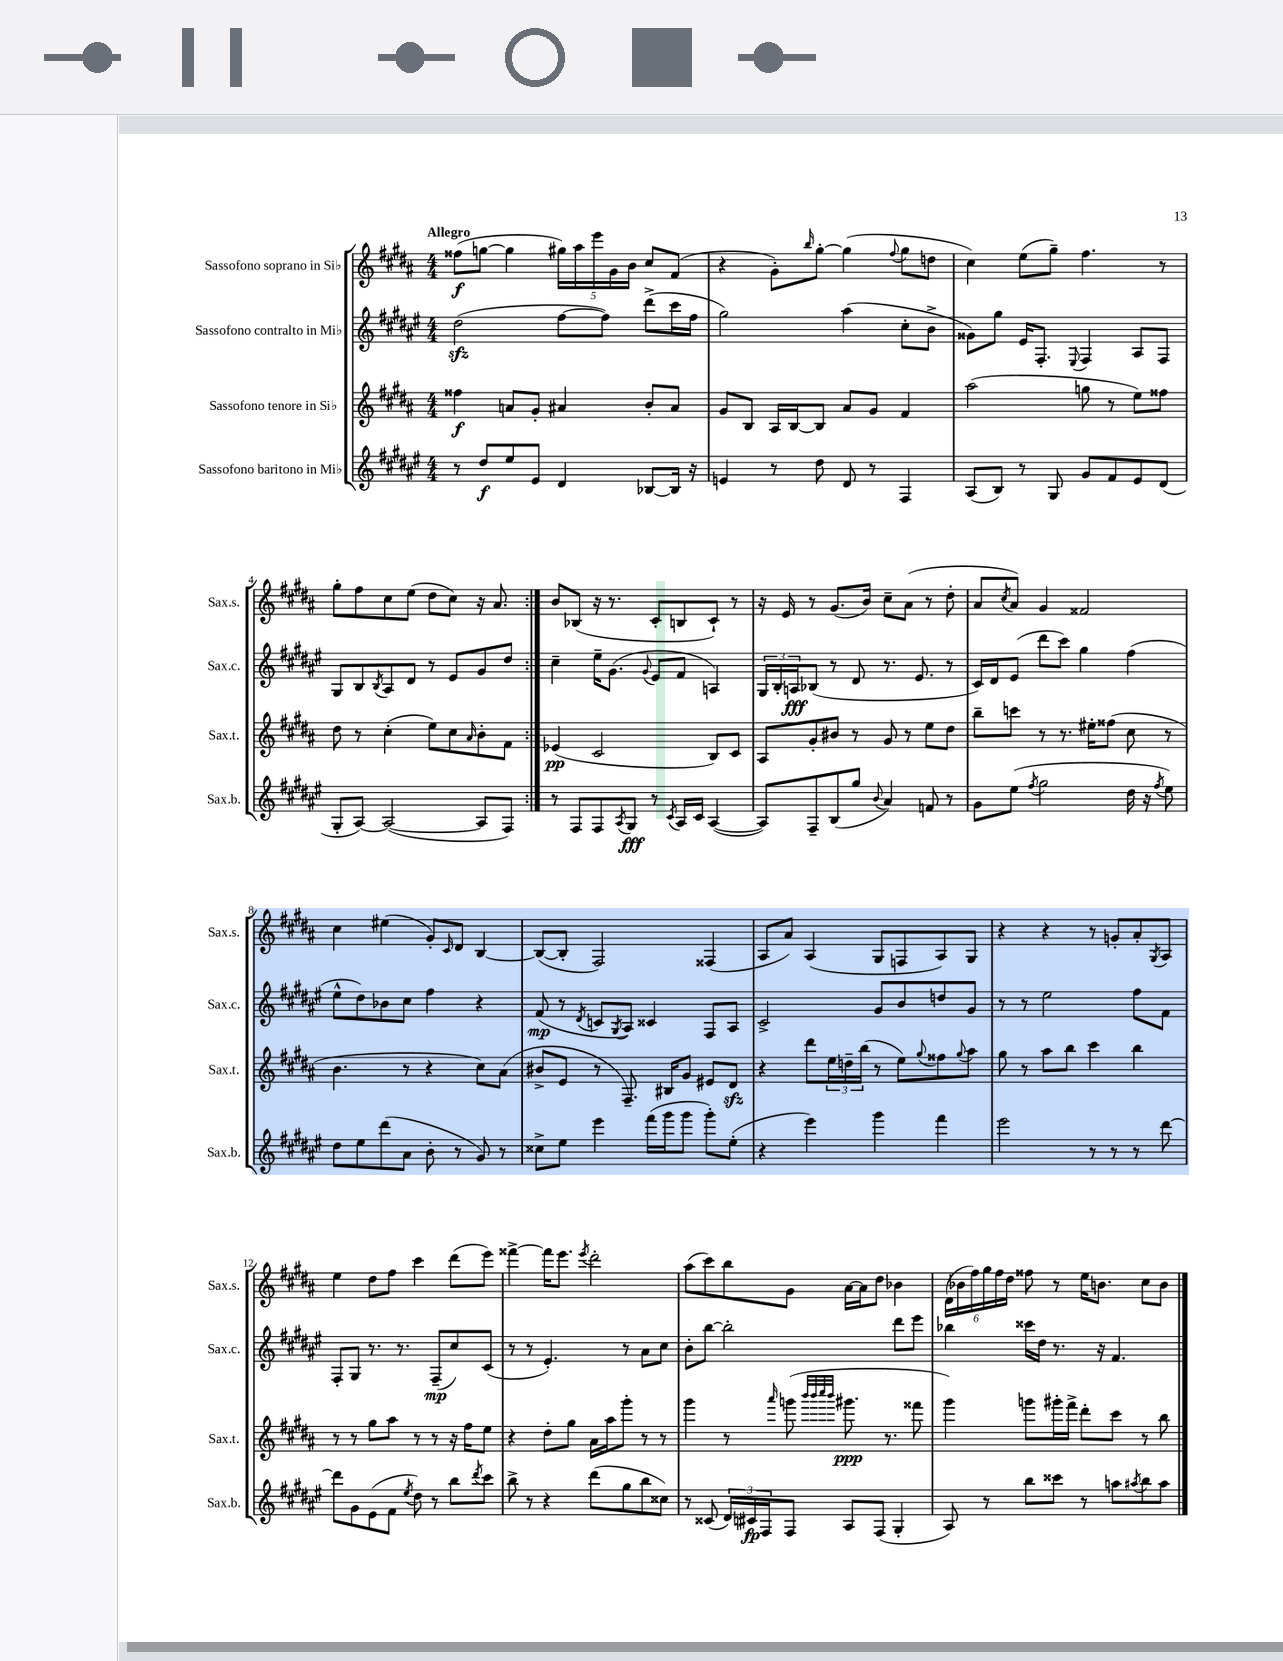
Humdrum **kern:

**kern	**dynam	**kern	**dynam	**kern	**dynam	**kern	**dynam
*part4	*part4	*part3	*part3	*part2	*part2	*part1	*part1
*staff4	*staff4	*staff3	*staff3	*staff2	*staff2	*staff1	*staff1
*I"Sassofono baritono in Mi♭	*	*I"Sassofono tenore in Si♭	*	*I"Sassofono contralto in Mi♭	*	*I"Sassofono soprano in Si♭	*
*I'Sax.b.	*	*I'Sax.t.	*	*I'Sax.c.	*	*I'Sax.s.	*
*clefG2	*	*clefG2	*	*clefG2	*	*clefG2	*
*k[f#c#g#d#a#e#]	*	*k[f#c#g#d#a#]	*	*k[f#c#g#d#a#e#]	*	*k[f#c#g#d#a#]	*
*M4/4	*	*M4/4	*	*M4/4	*	*M4/4	*
=1	=1	=1	=1	=1	=1	=1	=1
!	!	!	!	!	!	!LO:TX:a:B:t=Allegro	!
8r	.	4ff##X\	f	(2dd#zz\	.	(8ff##X\L	f
8dd#/L	f	.	.	.	.	[8ggn\J	.
8ee#/	.	8an/L	.	.	.	4gg\]	.
8e#/J	.	8g#'/J	.	.	.	.	.
4d#/	.	4a#X/	.	[8ff#\L	.	20gg#X\LL)	.
.	.	.	.	.	.	20aa#\	.
.	.	.	.	.	.	20eee\	.
.	.	.	.	8ff#\J])	.	.	.
.	.	.	.	.	.	20g#\	.
.	.	.	.	.	.	20b\JJ	.
[8B-X/L	.	8b'/L	.	(8ddd#^\L	.	8cc#/L	.
16B-/Jk]	.	8a#/J	.	16ccc#\L	.	(8f#/J	.
16r	.	.	.	16ff#\JJ	.	.	.
=2	=2	=2	=2	=2	=2	=2	=2
4en/	.	8g#/L	.	2gg#\)	.	4r	.
.	.	8B/J	.	.	.	.	.
8r	.	16A#/LL	.	.	.	8g#'\L)	.
.	.	[16B/J	.	.	.	.	.
.	.	.	.	.	.	16qqbb/	.
8dd#\	.	8B/J]	.	.	.	[8gg#'\J	.
8d#/	.	8a#/L	.	(4aa#\	.	(4gg#\]	.
8r	.	8g#/J	.	.	.	.	.
.	.	.	.	.	.	8qqff#/	.
4F#/	.	4f#/	.	8cc#'\L	.	8gg#\L	.
.	.	.	.	8b^\J	.	8ddn\J	.
=3	=3	=3	=3	=3	=3	=3	=3
(8A#/L	.	(2aa#\	.	8g##X\L)	.	4cc#\)	.
8B/J)	.	.	.	8gg#\J	.	.	.
8r	.	.	.	16e#/KL	.	(8ee\L	.
.	.	.	.	8.F#'/J	.	.	.
8G#/	.	.	.	.	.	8gg#~\J)	.
.	.	.	.	8qqE#/	.	.	.
8g#/L	.	8ggn\	.	4F#/	.	4.ff#\	.
8f#/	.	8r	.	.	.	.	.
8e#/	.	8ee\L)	.	8A#/L	.	.	.
(8d#/J	.	8ff##X\J	.	8F#/J	.	8r	.
!!LO:LB:g=z
=4	=4	=4	=4	=4	=4	=4	=4
8G#'/L	.	8dd#\	.	8G#/L	.	8gg#'\L	.
[8A#/J)	.	8r	.	8B/	.	8ff#\	.
.	.	.	.	8qB/	.	.	.
(2A#/_	.	(4cc#'\	.	8A#/	.	8cc#\	.
.	.	.	.	8d#/J	.	(8ee\J	.
.	.	8ee\L)	.	8r	.	8dd#\L	.
.	.	8cc#\	.	8e#/L	.	8cc#\J)	.
.	.	16qqa#/	.	.	.	.	.
8A#/L]	.	8b'\	.	8g#/	.	16r	.
.	.	.	.	.	.	8.a#/	.
8F#/J)	.	8f#\J	.	8dd#/J	.	.	.
=5:|!	=5:|!	=5:|!	=5:|!	=5:|!	=5:|!	=5:|!	=5:|!
8r	.	(4e-X/	pp	4cc#~\	.	8b/L	.
8F#/L	.	.	.	.	.	(8B-X/J	.
8F#/	.	2c#/	.	16ee#~\KL	.	16r	.
.	.	.	.	(8.g#\J	.	8.r	.
8qA#/	.	.	.	.	.	.	.
8G#/J	fff	.	.	.	.	.	.
.	.	.	.	8qqg#/	.	.	.
8r	.	.	.	8e#/L	.	8c#'/L	.
8qc#/	.	.	.	.	.	.	.
16A#/LL	.	.	.	8f#/J	.	8Bn/	.
16c#/JJ	.	.	.	.	.	.	.
([4A#/	.	8B/L)	.	4An/)	.	8c#`/J)	.
.	.	8c#/J	.	.	.	8r	.
=6	=6	=6	=6	=6	=6	=6	=6
8A#/L])	.	8A#/L	.	24G#/LL	.	16r	.
.	.	.	.	24B'/	.	.	.
.	.	.	.	.	.	16e/	.
.	.	.	.	24An/J	fff	.	.
8F#~/	.	8g#'/	.	(8B-X/J	.	8r	.
(8B/	.	8b#X/J	.	8r	.	(8.g#/L	.
8gg#/J	.	8r	.	8d#/	.	.	.
.	.	.	.	.	.	16b/Jk)	.
8qqb/	.	.	.	.	.	.	.
4a#/)	.	8g#/	.	8.r	.	8cc#~\L	.
.	.	8r	.	.	.	(8a#\J	.
.	.	.	.	8.e#/	.	.	.
8fn/	.	8ee\L	.	.	.	8r	.
8r	.	8dd#\J	.	8r	.	8dd#'\	.
=7	=7	=7	=7	=7	=7	=7	=7
8g#\L	.	8bb~\L	.	16c#/LL)	.	8a#/L	.
.	.	.	.	16d#/J	.	.	.
.	.	.	.	.	.	8qcc#/	.
(8ee#\J	.	8cccn\J	.	(8e#/J	.	8a#/J)	.
8qff#/	.	.	.	.	.	.	.
2gg#\	.	8r	.	8ddd#\L	.	4g#/	.
.	.	8.r	.	8ccc#\J)	.	.	.
.	.	.	.	4gg#\	.	2f##X/	.
.	.	16ee#X'\KL	.	.	.	.	.
.	.	(8ff##X\J	.	.	.	.	.
16dd#\	.	8cc#\	.	(4ff#\	.	.	.
16r	.	.	.	.	.	.	.
8qff#/	.	.	.	.	.	.	.
8ee#\)	.	8r	.	.	.	.	.
!!LO:LB:g=z
=8	=8	=8	=8	=8	=8	=8	=8
8dd#\L	.	4.b\	.	8ee#^^\L	.	4cc#\	.
8ee#\	.	.	.	8dd#\)	.	.	.
(8ddd#\	.	.	.	8b-X\	.	(4ee#X\	.
8a#\J	.	8r	.	8cc#\J	.	.	.
8b'\	.	4r	.	4ff#\	.	8g#'/L)	.
.	.	.	.	.	.	16qqc#/	.
8r	.	.	.	.	.	8d#/J	.
8g#/)	.	8cc#\L)	.	4r	.	[4B/	.
8r	.	(8a#\J	.	.	.	.	.
=9	=9	=9	=9	=9	=9	=9	=9
8cc##X^\L	.	8b#X^/L	.	(8f#/	mp	(8B/L_	.
8ee#\J	.	8e/J	.	8r	.	8B'/J]	.
.	.	.	.	8qd#/	.	.	.
4eee#\	.	8r	.	8cn/L	.	2F#/)	.
.	.	.	.	8qG#/	.	.	.
.	.	8.F#~/)	.	8A#/J)	.	.	.
(16fff#\LL	.	.	.	4c##X/	.	.	.
16ggg#\J	.	16B#X/KL	.	.	.	.	.
8ggg#\J	.	8g#/J	.	.	.	.	.
8ggg#'\L)	.	8e#X/L	.	8F#/L	.	(4F##X/	.
(8ee#'\J	.	8d#zz/J	.	8A#/J	.	.	.
=10	=10	=10	=10	=10	=10	=10	=10
4r	.	4r	.	2c#^/	.	8A#/L	.
.	.	.	.	.	.	8a#/J)	.
4eee#\)	.	8ddd#\L	.	.	.	(4A#/	.
.	.	24ee\L	.	.	.	.	.
.	.	24ddn~\	.	.	.	.	.
.	.	(24bb\JJ	.	.	.	.	.
4ggg#\	.	8r	.	8g#/L	.	8G#/L	.
.	.	8ee\L)	.	8b/	.	8Fn/	.
.	.	8qqgg#/	.	.	.	.	.
4fff#\	.	8ff##X\	.	8ddn/	.	8A#/)	.
.	.	8qqgg#/	.	.	.	.	.
.	.	8aa#\J	.	8g#/J	.	8G#/J	.
=11	=11	=11	=11	=11	=11	=11	=11
2eee#\	.	8gg#\	.	8r	.	4r	.
.	.	8r	.	8r	.	.	.
.	.	8aa#\L	.	2ee#\	.	4r	.
.	.	8bb\J	.	.	.	.	.
8r	.	4ccc#\	.	.	.	8r	.
8r	.	.	.	.	.	8gn'/L	.
8r	.	4bb\	.	8ff#\L	.	8a#'/	.
.	.	.	.	.	.	8qG#/	.
[8ddd#\	.	.	.	8f#\J	.	8A#/J	.
!!LO:LB:g=z
=12	=12	=12	=12	=12	=12	=12	=12
8ddd#\L]	.	8r	.	8F#'/L	.	4ee\	.
8g#\	.	8r	.	8G#/J	.	.	.
(8e#\	.	8gg#\L	.	8.r	.	8dd#\L	.
8f#\J	.	8aa#\J	.	.	.	8ff#\J	.
.	.	.	.	8.r	.	.	.
8qee#/	.	.	.	.	.	.	.
8dd#\)	.	8r	.	.	.	4ccc#\	.
8r	.	8r	.	(8F#~/L	mp	.	.
8bb\L	.	16r	.	8cc#/)	.	(8ddd#\L	.
.	.	16ff#\KL	.	.	.	.	.
8qddd#/	.	.	.	.	.	.	.
8ccc#\J	.	8ee\J	.	(8c#/J	.	8eee\J)	.
=13	=13	=13	=13	=13	=13	=13	=13
8bb^\	.	4r	.	8r	.	[4fff##X^\	.
8r	.	.	.	8r	.	.	.
4r	.	8dd#'\L	.	4.e#'/)	.	16fff##\KL]	.
.	.	.	.	.	.	8.eee\J	.
.	.	8gg#\J	.	.	.	.	.
.	.	.	.	.	.	8qeee/	.
(8ddd#\L	.	16a#\LL	.	.	.	2ddd#'\	.
.	.	16aa#\J	.	.	.	.	.
8gg#\	.	8ggg#'\J	.	8r	.	.	.
8bb\	.	8r	.	8a#\L	.	.	.
8cc##X\J)	.	8r	.	8cc#\J	.	.	.
=14	=14	=14	=14	=14	=14	=14	=14
8r	.	4ggg#\	.	8b'\L	.	(8aa#\L	.
(8c##X/	.	.	.	[8bb\J	.	8ccc#\)	.
24d#/LL)	.	8r	.	2bb'\]	.	8bb\	.
24c#X/	fp	.	.	.	.	.	.
24F#/J	.	.	.	.	.	.	.
.	.	16qqaaa#/	.	.	.	.	.
8F#/J	.	(8gggn\	.	.	.	8g#\J	.
.	.	32qqbbb/LLL	.	.	.	.	.
.	.	32qqbbb/	.	.	.	.	.
.	.	32qqcccc#/	.	.	.	.	.
.	.	32qqbbb/JJJ	.	.	.	.	.
8A#/L	.	8.ggg#X\	ppp	.	.	[16a#\LL	.
.	.	.	.	.	.	16a#\J]	.
(8F#/J	.	.	.	.	.	8dd#\J	.
.	.	8.r	.	.	.	.	.
4G#'/	.	.	.	8ddd#\L	.	4b-X\	.
.	.	8fff##X\	.	8eee#\J	.	.	.
=15	=15	=15	=15	=15	=15	=15	=15
8A#/)	.	4ggg#\)	.	4bb-X\	.	(24d#\LL	.
.	.	.	.	.	.	24b-X\	.
.	.	.	.	.	.	24ff#\)	.
8r	.	.	.	.	.	24gg#\	.
.	.	.	.	.	.	24ff#\	.
.	.	.	.	.	.	24dd#\JJ	.
8bb\L	.	8gggn\L	.	16ccc##X\LL	.	8ff##X\	.
.	.	.	.	16dd#\JJ	.	.	.
8ccc##X\J	.	16ggg#X'\L	.	8.r	.	8r	.
.	.	16fff#^\JJ	.	.	.	.	.
8r	.	8ddd#'\L	.	.	.	16ee\KL	.
.	.	.	.	16r	.	8.bn\J	.
8aan\L	.	8ccc#\J	.	4.f#/	.	.	.
8qaa#X/	.	.	.	.	.	.	.
8bb\	.	8r	.	.	.	8cc#\L	.
8aa#\J	.	8bb\	.	.	.	8b\J	.
==	==	==	==	==	==	==	==
*-	*-	*-	*-	*-	*-	*-	*-
